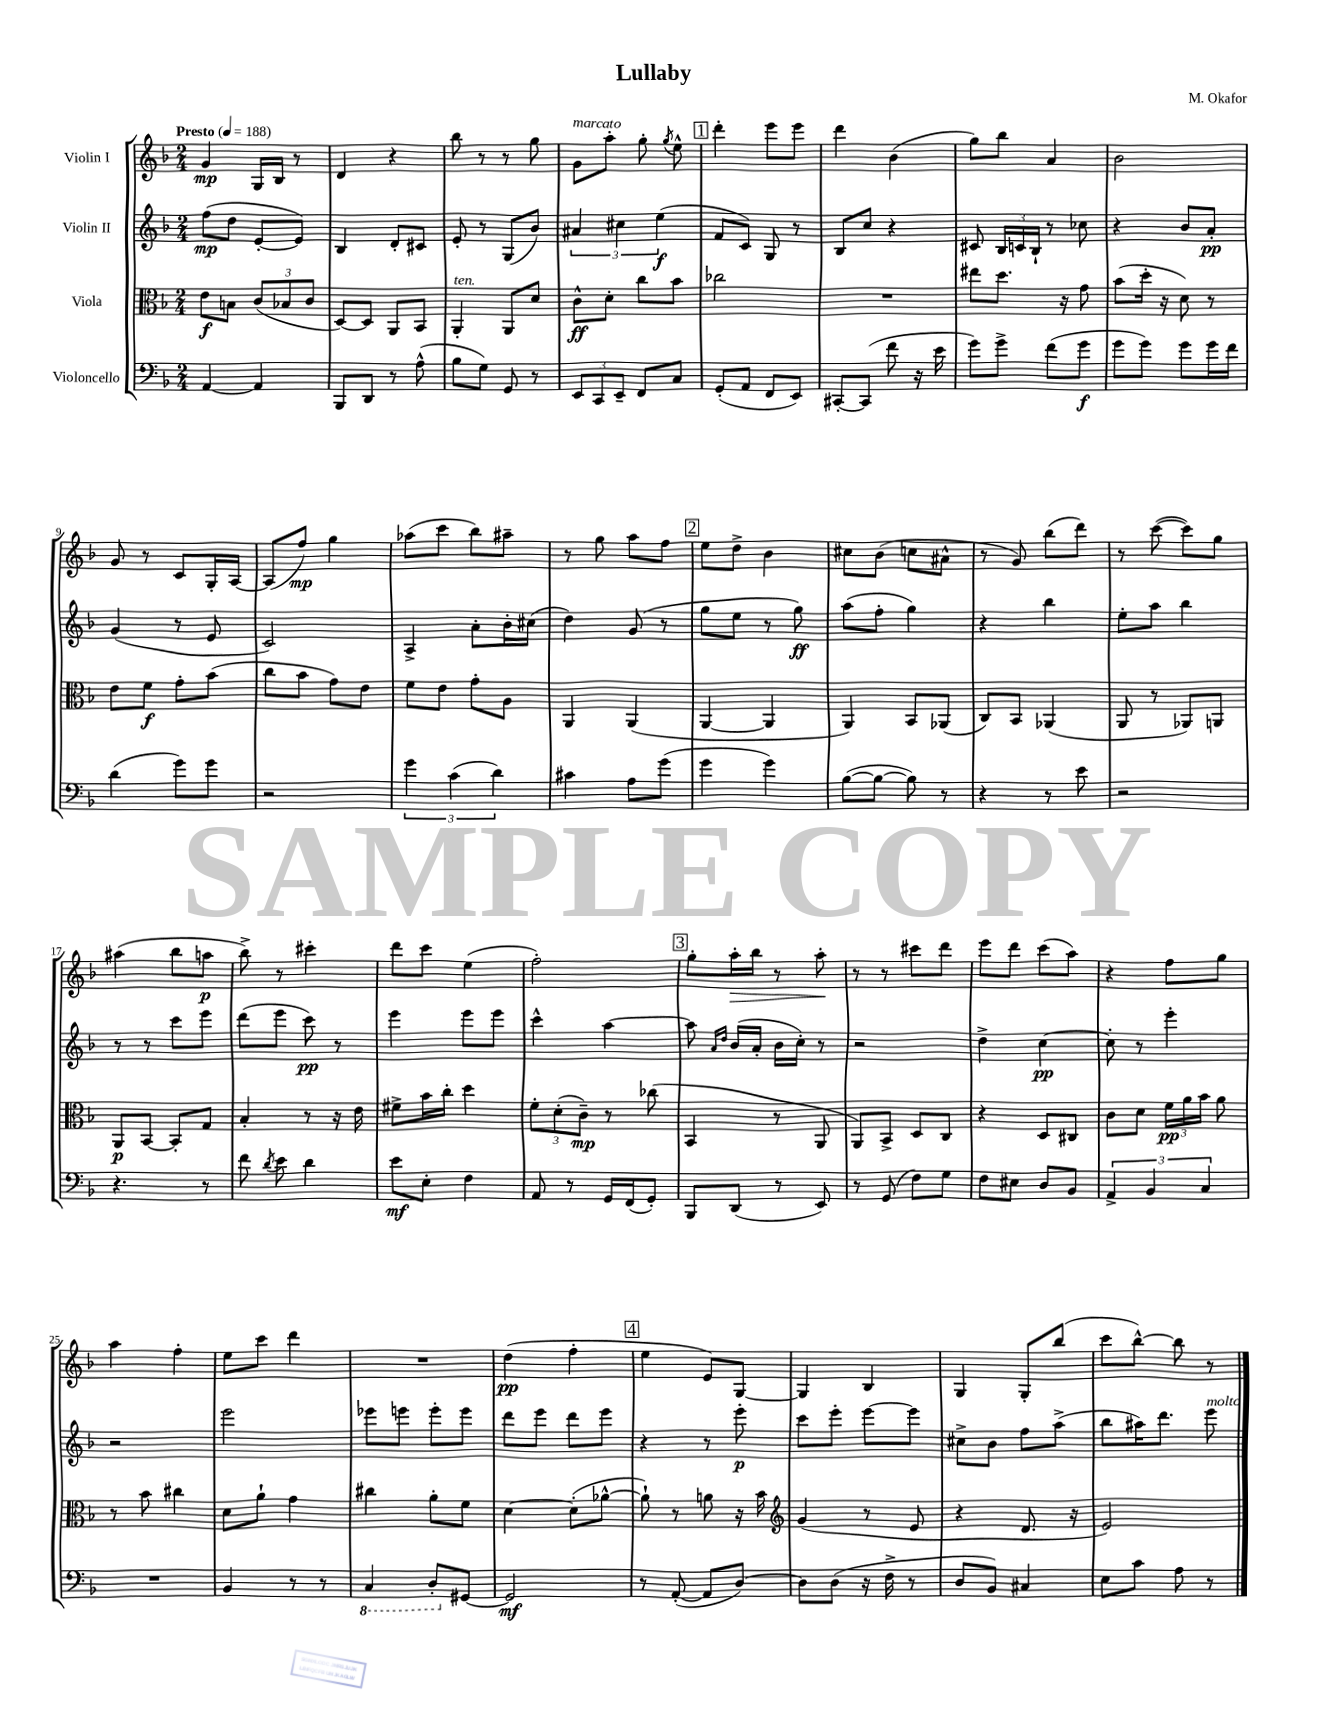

**kern	**dynam	**kern	**dynam	**kern	**dynam	**kern	**dynam
*part4	*part4	*part3	*part3	*part2	*part2	*part1	*part1
*staff4	*staff4	*staff3	*staff3	*staff2	*staff2	*staff1	*staff1
*I"Violoncello	*	*I"Viola	*	*I"Violin II	*	*I"Violin I	*
*clefF4	*	*clefC3	*	*clefG2	*	*clefG2	*
*k[b-]	*	*k[b-]	*	*k[b-]	*	*k[b-]	*
*M2/4	*	*M2/4	*	*M2/4	*	*M2/4	*
*MM188	*	*MM188	*	*MM188	*	*MM188	*
=1	=1	=1	=1	=1	=1	=1	=1
!	!	!	!	!	!	!LO:TX:a:B:t=Presto	!
[4AA/	.	8e\L	f	(8ff\L	mp	4g/	mp
.	.	8Bn\J	.	8dd\J	.	.	.
4AA/]	.	(12c/L	.	[8e'/L	.	16G/LL	.
.	.	.	.	.	.	16B-/JJ	.
.	.	12B-X/	.	.	.	.	.
.	.	.	.	8e/J])	.	8r	.
.	.	12c/J	.	.	.	.	.
=2	=2	=2	=2	=2	=2	=2	=2
8BBB-/L	.	[8D/L)	.	4B-/	.	4d/	.
8DD/J	.	8D/J]	.	.	.	.	.
8r	.	8AA/L	.	8d'/L	.	4r	.
(8A^^\	.	8BB-/J	.	8c#X/J	.	.	.
=3	=3	=3	=3	=3	=3	=3	=3
!	!	!LO:TX:a:i:t=ten.	!	!	!	!	!
8B-\L	.	4AA'/	.	8e'/	.	8bb-\	.
8G\J)	.	.	.	8r	.	8r	.
8GG/	.	8AA/L	.	(8G/L	.	8r	.
8r	.	8d/J	.	8b-/J)	.	8gg\	.
=4	=4	=4	=4	=4	=4	=4	=4
!	!	!	!	!	!	!LO:TX:a:i:t=marcato	!
12EE/L	.	8c^^\L	ff	6a#X/	.	8g\L	.
12CC/	.	.	.	.	.	.	.
.	.	8d'\J	.	.	.	8aa'\J	.
12EE~/J	.	.	.	6cc#X\	.	.	.
8FF/L	.	8cc\L	.	.	.	8gg'\	.
.	.	.	.	(6ee\	f	.	.
.	.	.	.	.	.	8qgg/	.
8C/J	.	8b-\J	.	.	.	8ee^^\	.
!!LO:REH:place=s1:t=1
=5	=5	=5	=5	=5	=5	=5	=5
(8GG'/L	.	2cc-X\	.	8f/L	.	4ddd'\	.
8AA/J	.	.	.	8c/J)	.	.	.
8FF/L	.	.	.	8G/	.	8eee\L	.
8EE/J)	.	.	.	8r	.	8eee\J	.
=6	=6	=6	=6	=6	=6	=6	=6
[8CC#X'/L	.	2r	.	8B-/L	.	4ddd\	.
(8CC#/J]	.	.	.	8cc/J	.	.	.
8f\	.	.	.	4r	.	(4b-\	.
16r	.	.	.	.	.	.	.
16e\	.	.	.	.	.	.	.
=7	=7	=7	=7	=7	=7	=7	=7
8g\L)	.	8ee#X\L	.	8c#X/	.	8gg\L)	.
8g^\J	.	8.dd\J	.	24B-/LL	.	8bb-\J	.
.	.	.	.	24cn/	.	.	.
.	.	.	.	24B-`/JJ	.	.	.
(8f\L	.	.	.	8r	.	4a/	.
.	.	16r	.	.	.	.	.
8g\J	f	8g\	.	8cc-X\	.	.	.
=8	=8	=8	=8	=8	=8	=8	=8
8g\L	.	(8b-\L	.	4r	.	2b-\	.
8g\J)	.	16dd'\Jk	.	.	.	.	.
.	.	16r	.	.	.	.	.
8g\L	.	8d\)	.	8b-/L	.	.	.
16g\L	.	8r	.	8a'/J	pp	.	.
16f\JJ	.	.	.	.	.	.	.
!!LO:LB:g=z
=9	=9	=9	=9	=9	=9	=9	=9
(4d\	.	8e\L	.	(4g/	.	8g/	.
.	.	8f\J	f	.	.	8r	.
8g\L)	.	8g'\L	.	8r	.	8c/L	.
8g\J	.	(8b-\J	.	8e/	.	16G'/L	.
.	.	.	.	.	.	[16A/JJ	.
=10	=10	=10	=10	=10	=10	=10	=10
2r	.	8cc\L	.	2c/)	.	(8A/L]	.
.	.	8b-\J	.	.	.	8ff/J)	mp
.	.	8g\L)	.	.	.	4gg\	.
.	.	8e\J	.	.	.	.	.
=11	=11	=11	=11	=11	=11	=11	=11
6g\	.	8f\L	.	4A^/	.	(8aa-X\L	.
.	.	8e\J	.	.	.	8ccc\J	.
(6c\	.	.	.	.	.	.	.
.	.	8g'\L	.	8a'\L	.	8bb-\L)	.
6d\)	.	.	.	.	.	.	.
.	.	8A\J	.	16b-'\L	.	8aa#X~\J	.
.	.	.	.	(16cc#X\JJ	.	.	.
=12	=12	=12	=12	=12	=12	=12	=12
4c#X\	.	4AA/	.	4dd\)	.	8r	.
.	.	.	.	.	.	8gg\	.
8A\L	.	(4AA/	.	(8g/	.	8aa\L	.
(8g\J	.	.	.	8r	.	8ff\J	.
!!LO:REH:place=s1:t=2
=13	=13	=13	=13	=13	=13	=13	=13
4g\	.	[4AA/	.	8gg\L	.	8ee\L	.
.	.	.	.	8ee\J	.	8dd^\J	.
4g\)	.	4AA/]	.	8r	.	4b-\	.
.	.	.	.	8gg\)	ff	.	.
=14	=14	=14	=14	=14	=14	=14	=14
([8B-\L	.	4AA/)	.	(8aa\L	.	8cc#X\L	.
8B-\J_	.	.	.	8ff'\J	.	(8b-\J	.
8B-\])	.	8BB-/L	.	4gg\)	.	8ccn\L	.
8r	.	(8AA-X/J	.	.	.	8a#X^^\J	.
=15	=15	=15	=15	=15	=15	=15	=15
4r	.	8C/L)	.	4r	.	8r	.
.	.	8BB-/J	.	.	.	8g/)	.
8r	.	(4AA-X/	.	4bb-\	.	(8bb-\L	.
8e\	.	.	.	.	.	8ddd\J)	.
=16	=16	=16	=16	=16	=16	=16	=16
2r	.	8AA/	.	8ee'\L	.	8r	.
.	.	8r	.	8aa\J	.	([8ccc\	.
.	.	8AA-X/L)	.	4bb-\	.	8ccc\L])	.
.	.	8AAn/J	.	.	.	8gg\J	.
!!LO:LB:g=z
=17	=17	=17	=17	=17	=17	=17	=17
4.r	.	8AA/L	p	8r	.	(4aa#X\	.
.	.	[8BB-/J	.	8r	.	.	.
.	.	8BB-'/L]	.	8ccc\L	.	8bb-\L	.
8r	.	8G/J	.	8eee\J	.	8aan\J	p
=18	=18	=18	=18	=18	=18	=18	=18
8f\	.	4B-'/	.	(8ddd\L	.	8bb-^\)	.
8qd/	.	.	.	.	.	.	.
8e\	.	.	.	8eee\J	.	8r	.
4d\	.	8r	.	8ccc\)	pp	4ccc#X'\	.
.	.	16r	.	8r	.	.	.
.	.	16e\	.	.	.	.	.
=19	=19	=19	=19	=19	=19	=19	=19
8e\L	mf	8f#X^\L	.	4eee\	.	8ddd\L	.
8E'\J	.	16b-\L	.	.	.	8ccc\J	.
.	.	16cc'\JJ	.	.	.	.	.
4F\	.	4dd\	.	8eee\L	.	(4ee\	.
.	.	.	.	8eee\J	.	.	.
=20	=20	=20	=20	=20	=20	=20	=20
8AA/	.	12f'\L	.	4ccc^^\	.	2ff'\)	.
.	.	(12d'\	.	.	.	.	.
8r	.	.	.	.	.	.	.
.	.	12c~\J)	mp	.	.	.	.
16GG/LL	.	8r	.	[4aa\	.	.	.
(16FF/J	.	.	.	.	.	.	.
8GG'/J)	.	(8cc-X\	.	.	.	.	.
!!LO:REH:place=s1:t=3
=21	=21	=21	=21	=21	=21	=21	=21
8BBB-/L	.	4BB-/	.	8aa\]	.	8gg'\L	.
.	.	.	.	16qqa/LL	.	.	.
.	.	.	.	16qqdd/JJ	.	.	.
!	!	!	!	!	!	!	!LO:HP:b
(8DD/J	.	.	.	(16b-/LL	.	16aa'\L	>
.	.	.	.	16a'/JJ	.	16bb-\JJ	.
8r	.	8r	.	16b-\LL	.	8r	.
.	.	.	.	16cc'\JJ)	.	.	.
8EE/)	.	8AA/	.	8r	.	8aa'\	.
.	.	.	.	.	.	.	]
=22	=22	=22	=22	=22	=22	=22	=22
8r	.	8AA/L)	.	2r	.	8r	.
(8GG/	.	8BB-^/J	.	.	.	8r	.
8F\L)	.	8D/L	.	.	.	8ccc#X\L	.
8G\J	.	8C/J	.	.	.	8ddd\J	.
=23	=23	=23	=23	=23	=23	=23	=23
8F\L	.	4r	.	4dd^\	.	8eee\L	.
8E#X\J	.	.	.	.	.	8ddd\J	.
8D/L	.	8D/L	.	[4cc\	pp	(8ccc\L	.
8BB-/J	.	8C#X/J	.	.	.	8aa\J)	.
=24	=24	=24	=24	=24	=24	=24	=24
6AA^/	.	8c\L	.	8cc'\]	.	4r	.
.	.	8d\J	.	8r	.	.	.
6BB-/	.	.	.	.	.	.	.
.	.	24f\LL	pp	4eee'\	.	8ff\L	.
.	.	24a\	.	.	.	.	.
6C/	.	24b-\JJ	.	.	.	.	.
.	.	8a\	.	.	.	8gg\J	.
!!LO:LB:g=z
=25	=25	=25	=25	=25	=25	=25	=25
2r	.	8r	.	2r	.	4aa\	.
.	.	8b-\	.	.	.	.	.
.	.	4cc#X\	.	.	.	4ff'\	.
=26	=26	=26	=26	=26	=26	=26	=26
4BB-/	.	8d\L	.	2eee\	.	8ee\L	.
.	.	8a`\J	.	.	.	8ccc\J	.
8r	.	4g\	.	.	.	4ddd\	.
8r	.	.	.	.	.	.	.
=27	=27	=27	=27	=27	=27	=27	=27
*8ba	*	*	*	*	*	*	*
4CC/	.	4cc#X\	.	8eee-X\L	.	2r	.
.	.	.	.	8eeen\J	.	.	.
8DD'/L	.	8a'\L	.	8eee'\L	.	.	.
*X8ba	*	*	*	*	*	*	*
[8GG#X/J	.	8f\J	.	8eee\J	.	.	.
=28	=28	=28	=28	=28	=28	=28	=28
2GG#/]	mf	[4d\	.	8ddd\L	.	(4dd\	pp
.	.	.	.	8eee\J	.	.	.
.	.	(8d'\L]	.	8ddd\L	.	4ff'\	.
.	.	[8a-X^^\J	.	8eee\J	.	.	.
!!LO:REH:place=s1:t=4
=29	=29	=29	=29	=29	=29	=29	=29
8r	.	8a-`\])	.	4r	.	4ee\	.
([8AA'/	.	8r	.	.	.	.	.
8AA/L]	.	8an\	.	8r	.	8e/L)	.
[8D/J)	.	16r	.	8eee'\	p	[8G/J	.
.	.	16b-\	.	.	.	.	.
=30	=30	=30	=30	=30	=30	=30	=30
*	*	*clefG2	*	*	*	*	*
8D\L]	.	(4g/	.	8ccc\L	.	4G/]	.
(8D\J	.	.	.	8eee'\J	.	.	.
16r	.	8r	.	[8eee\L	.	4B-/	.
16F^\	.	.	.	.	.	.	.
8r	.	8e/	.	8eee\J]	.	.	.
=31	=31	=31	=31	=31	=31	=31	=31
8D/L	.	4r	.	8cc#X^\L	.	4G/	.
8BB-/J)	.	.	.	8b-\J	.	.	.
4C#X/	.	8.d/	.	8ff\L	.	8G'/L	.
.	.	.	.	(8aa^\J	.	(8bb-/J	.
.	.	16r	.	.	.	.	.
=32	=32	=32	=32	=32	=32	=32	=32
8E\L	.	2e/)	.	8bb-\L	.	8ccc\L	.
8c\J	.	.	.	16aa#X\K)	.	[8bb-^^\J)	.
.	.	.	.	8.ddd\J	.	.	.
8A\	.	.	.	.	.	8bb-\]	.
!	!	!	!	!LO:TX:a:i:t=molto	!	!	!
8r	.	.	.	8eee\	.	8r	.
==	==	==	==	==	==	==	==
*-	*-	*-	*-	*-	*-	*-	*-
